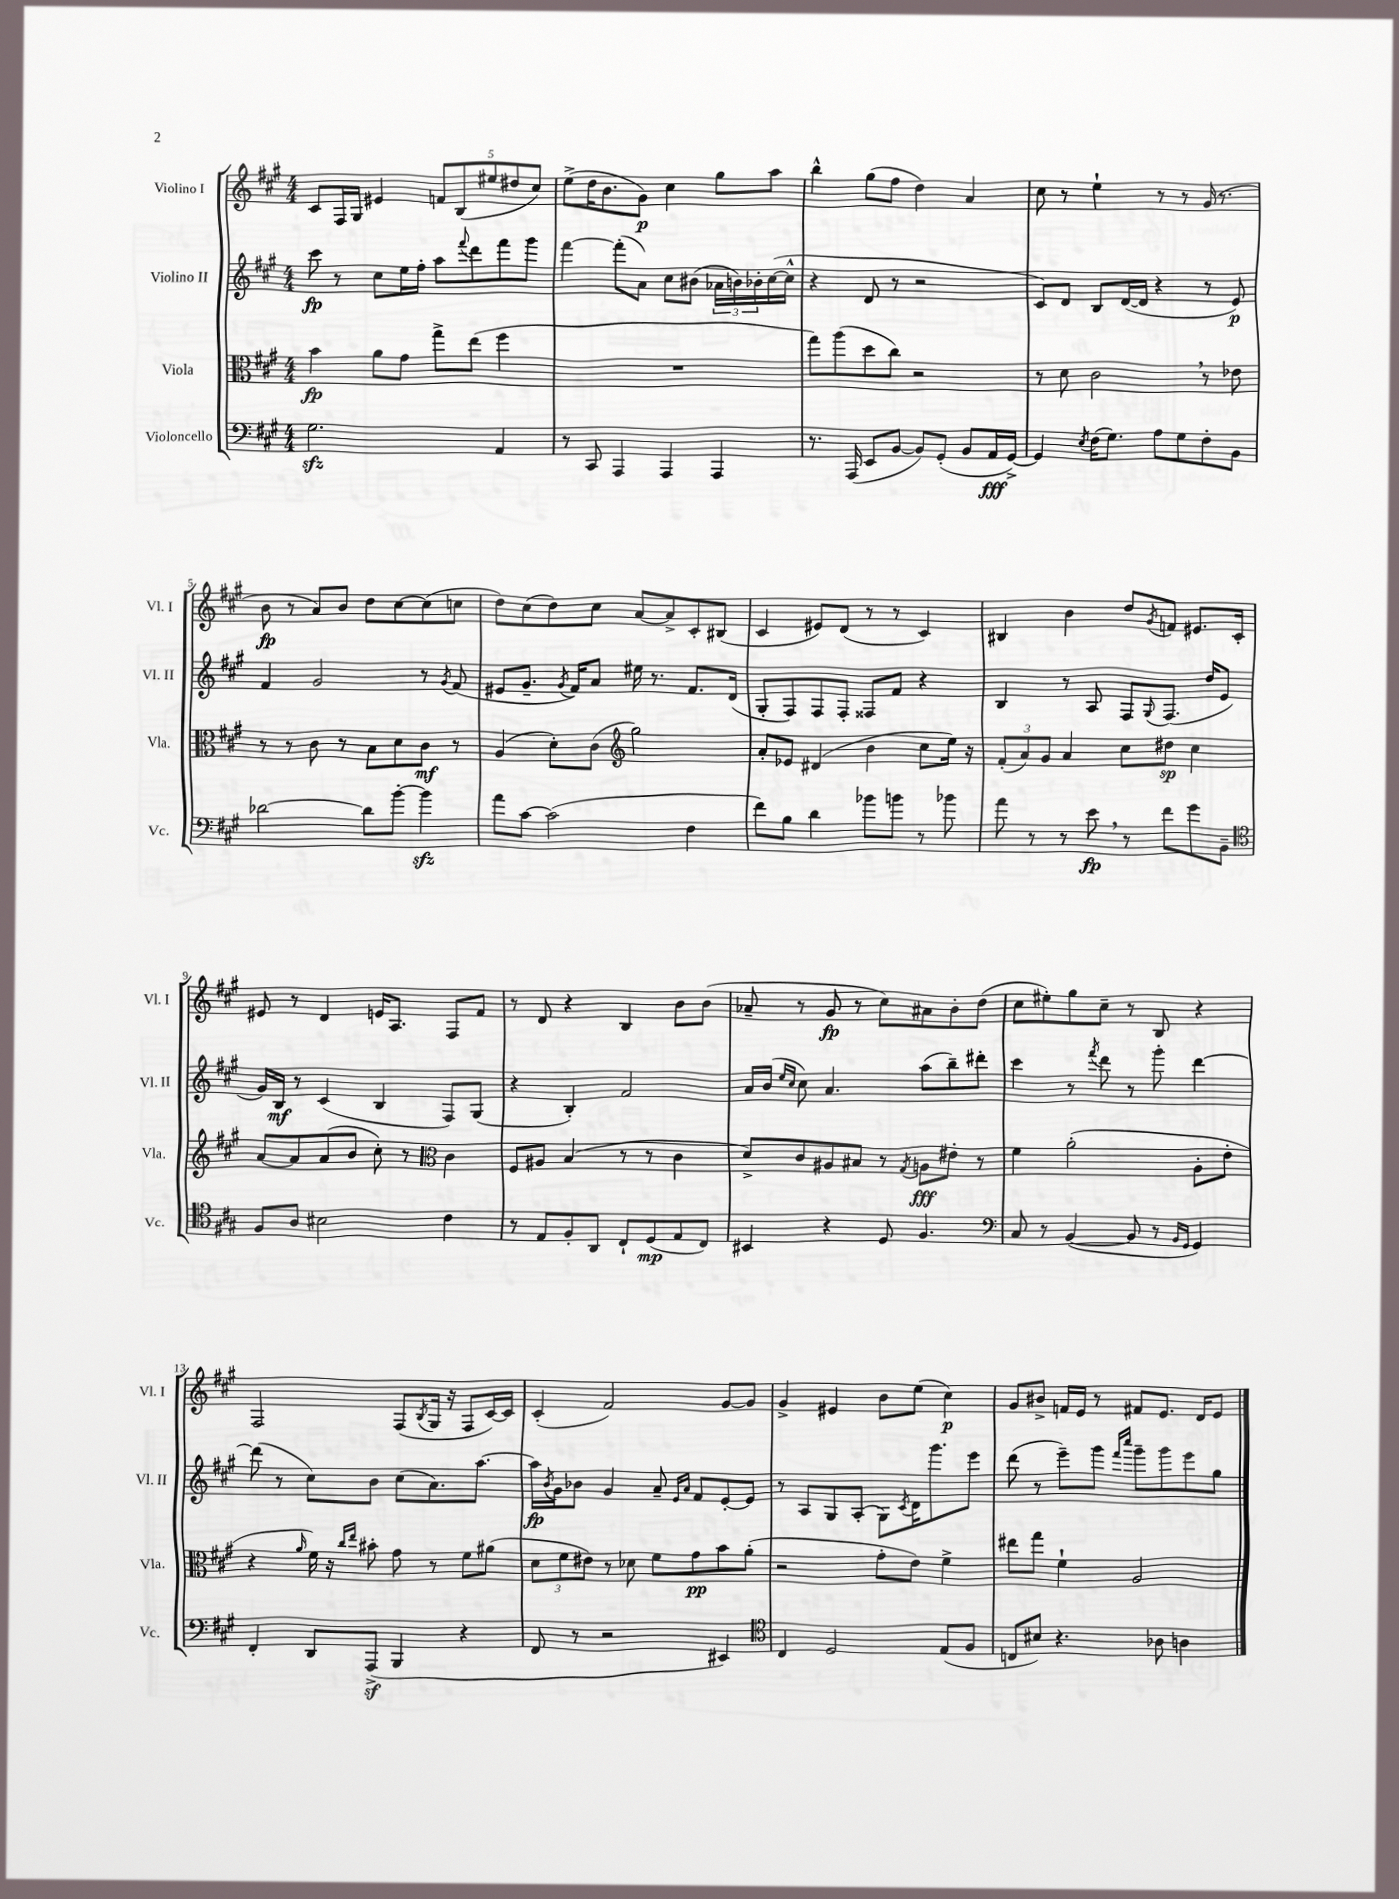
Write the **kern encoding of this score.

**kern	**kern	**kern	**kern
*staff4	*staff3	*staff2	*staff1
*clefF4	*clefC3	*clefG2	*clefG2
*k[f#c#g#]	*k[f#c#g#]	*k[f#c#g#]	*k[f#c#g#]
*M4/4	*M4/4	*M4/4	*M4/4
2.G#	4b	8ccc#	8c#
.	.	8r	16F#
.	.	.	16G#
.	8a	8cc#	4e#
.	8g#	16ee	.
.	.	16ff#'	.
.	8gg#^	8aa	10f
.	.	.	(10B
.	.	8qqfff#	.
.	(8ee	8ddd	.
.	.	.	10ee#
4AA	4ff#	8fff#	.
.	.	.	10dd#
.	.	8ggg#	.
.	.	.	10cc#)
=	=	=	=
8r	1r	[4fff#	(8ee^
8CC#	.	.	16dd
.	.	.	8.b
4AAA	.	(8fff#']	.
.	.	8a)	8g#)
4AAA	.	8cc#	4cc#
.	.	(8b#	.
4AAA	.	24a-	8gg#
.	.	24b)	.
.	.	24b-'	.
.	.	([16cc#	8aa
.	.	16cc#^^]	.
=	=	=	=
8.r	8gg#)	4r	4bb^^
.	(8aa	.	.
(16AAA	.	.	.
8EE	8dd	8d	(8gg#
[8BB	8cc#)	8r	8ff#
8BB])	2r	2r	4dd)
(8GG#'	.	.	.
8BB	.	.	4a
16AA	.	.	.
[16GG#^)	.	.	.
=	=	=	=
4GG#]	8r	8c#)	8cc#
.	8d	8d	8r
8qE	.	.	.
(16F#	2c#	8B	4ee`
8.G#)	.	.	.
.	.	([16d	.
.	.	16d]	.
8A	.	4r	8r
8G#	.	.	8r
8F#'	8r	8r	(16g#
.	.	.	8.r
8BB	8e-	8e)	.
=	=	=	=
[2d-	8r	4f#	8b
.	8r	.	8r
.	8c#	2g#	8a)
.	8r	.	8b
8d-]	8B	.	8dd
[8b'	8d	.	[8cc#
4b]	8c#	8r	(8cc#]
.	.	8qg#	.
.	8r	(8f#	8cc
=	=	=	=
8a	(4A	8e#	8dd)
[8c#	.	8.g#~	(8cc#
(2c#]	8d')	.	8dd)
.	.	8qg#	.
.	.	16f#)	.
.	(8c#	8a	8cc#
*	*clefG2	*	*
.	2gg#)	16ee#	[8a
.	.	8.r	.
.	.	.	8a^]
4F#	.	8.f#	8c#'
.	.	.	(8B#
.	.	(16d	.
=	=	=	=
8f#)	8a'	8G#'	4c#
8B	8e-	8F#)	.
4d	(4d#	8F#	8e#)
.	.	8F#'	(8d
8b-	4b	8F##	8r
8b	.	8f#	8r
8r	8cc#	4r	4c#)
8b-	16ee)	.	.
.	16r	.	.
=	=	=	=
8a	(12f#'	4B	4B#
.	12a)	.	.
8r	.	.	.
.	12g#	.	.
8r	4a	8r	4b
8e	.	8A	.
8r	8cc#	8F#	8dd
.	.	8qqG#	8qg#
8f#	8dd#	(8.F#	8f
8g#	4cc#	.	8.e#
.	.	16dd	.
8BB~	.	8e	.
.	.	.	16c#'
=	=	=	=
*clefC4	*	*	*
8F#	[8a	16g#)	8e#
.	.	16B	.
8A	8a]	8r	8r
2B#	(8a	(4c#	4d
.	8b	.	.
.	8cc#')	4B	16e
.	.	.	8.A
.	8r	.	.
*	*clefC3	*	*
4c#	4c#	8F#)	8F#
.	.	(8G#	8f#
=	=	=	=
8r	8F#	4r	8r
8E	8A#	.	8d
8F#'	(4B	4B')	4r
8AA	.	.	.
8C#`	8r	2f#	4B
(8D	8r	.	.
8E	4c#	.	8b
8C#)	.	.	(8b
=	=	=	=
4BB#	8d^)	16a	8a-~
.	.	(16b	.
.	.	16qqee	.
.	.	16qqcc#	.
.	8c#	8cc#)	8r
4r	8A#	4.a	8g#
.	8B#	.	8r
8D	8r	.	8cc#)
.	8qG#	.	.
4.F#	8A	(8aa	8a#
.	8e#'	8bb~)	8b'
.	8r	8ddd#'	(8dd
=	=	=	=
*clefF4	*	*	*
8C#	4f#	4ccc#	8cc#
8r	.	.	8ee#')
([4BB	(2a'	8r	8gg#
.	.	8qfff#	.
.	.	8ddd	8cc#~
8BB]	.	8r	8r
8r	.	8ggg#'	8B
16qqBB	.	.	.
16qqGG#	.	.	.
4GG#)	8A'	[4ddd	4r
.	8e'	.	.
=	=	=	=
4FF#'	4r	(8ddd]	2F#
.	.	8r	.
.	16qqa	.	.
8DD	16f#)	8cc#)	.
.	16r	.	.
.	16qqcc#	.	.
.	16qqee	.	.
(8AAA^	8b#'	8b	.
4BBB	8g#	(8cc#	(8F#
.	.	.	8qB
.	8r	8.a)	16G#
.	.	.	16r
4r	8f#	.	8F#
.	.	[8.aa	.
.	(8a#	.	[16c#)
.	.	.	16c#]
=	=	=	=
8FF#	12d	16aa]	(4c#'
.	.	8qb	.
.	.	16g#	.
.	12f#	.	.
8r	.	8b-	.
.	12e#)	.	.
2r	8r	4g#	2f#)
.	8d-	.	.
.	8f#	8a~	.
.	.	16qqe	.
.	.	16qqa	.
.	8g#	8f#	.
4EE#)	8b	[8e'	[8g#
.	(8a'	8e]	8g#]
=	=	=	=
*clefC4	*	*	*
4C#	2r	8r	4g#^
.	.	8A	.
2D	.	8G#	4e#
.	.	(8A'	.
.	8g#'	8G#)	8b
.	.	8qc#	.
.	8e)	16d	(8ee
.	.	8.ggg#	.
(8E	4f#^	.	4cc#)
8F#	.	8eee	.
=	=	=	=
8C	8ee#	(8ddd	8g#
8B#)	8gg#	8r	8b#^
4.r	4f#`	8eee~)	16f
.	.	.	16e
.	.	8ggg#	8r
.	.	16qqfff#	.
.	.	16qqcccc#	.
.	2A	8ggg#~	8f#
8A-	.	8ggg#	8.e
4A	.	8eee	.
.	.	.	16d
.	.	8gg#	8e
==	==	==	==
*-	*-	*-	*-
